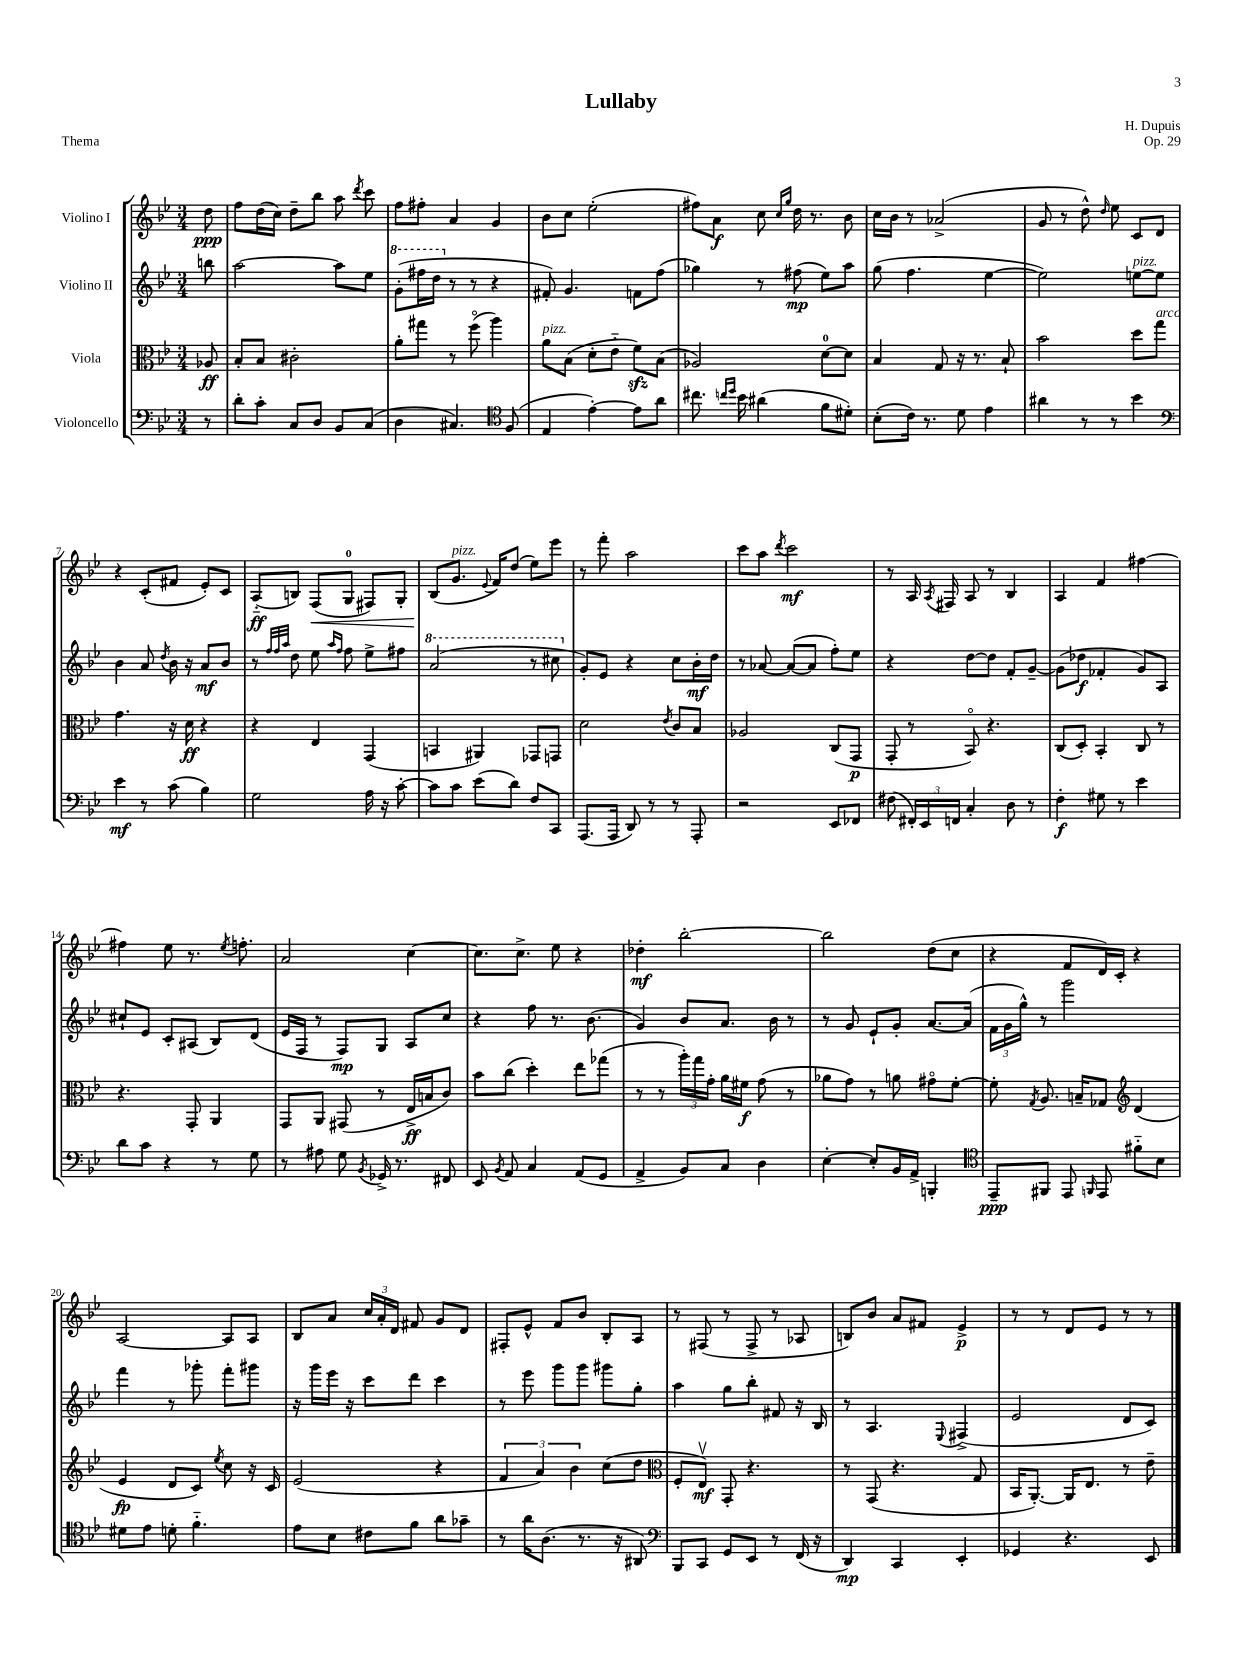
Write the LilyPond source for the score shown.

\header { title = "Lullaby" composer = "H. Dupuis" opus = "Op. 29" piece = "Thema" }
<<
\new StaffGroup <<
\new Staff = "s0" \with { instrumentName = "Violino I" } {
    \clef treble \key bes \major \numericTimeSignature \time 3/4 \partial 8
    \autoBeamOff d''8\ppp |
    f''8[ d''16( c''16]) d''8[-- bes''8] a''8 \acciaccatura { d'''8 } c'''8 |
    f''8[ fis''8]-. a'4 g'4 |
    bes'8[ c''8] ees''2-.( |
    fis''8[) a'8]\f c''8 \grace { c''16[ g''16] } d''16 r8. bes'8 |
    c''16[ bes'16] r8 aes'2->( |
    g'8 r8 d''8-^) \grace { d''16 } ees''8 c'8[ d'8] |
    r4 c'8[-.( fis'8] ees'8[-.) c'8] |
    a8[-_\ff( b8]) f8[\<( g8]-0 fis8[) g8]-. |
    bes8[\!( g'8.]^\markup { \italic "pizz." } \appoggiatura { ees'8 } f'16[) d''8]( ees''8[) ees'''8] |
    r8 f'''8-. a''2 |
    c'''8[ a''8] \acciaccatura { d'''8 } c'''2\mf |
    r8 a16 \acciaccatura { a8 } fis16 a8 r8 bes4 |
    a4 f'4 fis''4~ |
    fis''4 ees''8 r8. \acciaccatura { ees''8 } f''8.-. |
    a'2 c''4~ |
    c''8.[ c''8.]-> ees''8 r4 |
    des''4-.\mf bes''2~-. |
    bes''2 d''8[( c''8] |
    r4 f'8[ d'16) c'16]-. r4 |
    a2~ a8[ a8] |
    bes8[ a'8] \tuplet 3/2 { c''16[ a'16-. d'16] } fis'8 g'8[ d'8] |
    fis8[-. ees'8]-^ f'8[ bes'8] bes8[-. a8] |
    r8 fis8( r8 fis8-> r8 aes8 |
    b8[) bes'8] a'8[ fis'8] ees'4->\p |
    r8 r8 d'8[ ees'8] r8 r8 \bar "|." |
}
\new Staff = "s1" \with { instrumentName = "Violino II" } {
    \clef treble \key bes \major \numericTimeSignature \time 3/4 \partial 8
    \autoBeamOff b''8 |
    a''2~ a''8[ ees''8] |
    \ottava #1 g''8[-.( fis'''16 d'''16] \ottava #0 r8 r8 r4 |
    fis'8-.) g'4. f'8[ f''8]( |
    ges''4) r8 fis''8\mp( ees''8[) a''8] |
    g''8( f''4. ees''4~ |
    ees''2) e''8[~^\markup { \italic "pizz." } e''8] |
    bes'4 a'8 \acciaccatura { d''8 } bes'16 r16 a'8[\mf bes'8] |
    r8 \grace { f''32[ f''32 a''32] } d''8 ees''8 \grace { a''16[ f''16] } f''8 ees''8[-> fis''8] |
    \ottava #1 a''2( r8 cis'''8 \ottava #0 |
    g'8[-.) ees'8] r4 c''8[ bes'16-.\mf d''16] |
    r8 aes'8~ aes'8[~( aes'8] f''8[-.) ees''8] |
    r4 d''8[~ d''8] f'8[-. g'8]~-- |
    g'8[( des''8]\f fes'4-. g'8[) a8] |
    cis''8[-! ees'8] c'8[-. ais8]( bes8[) d'8]( |
    ees'16[ f16] r8 f8[\mp) g8] a8[ c''8] |
    r4 f''8 r8. bes'8.( |
    g'4) bes'8[ a'8.] bes'16 r8 |
    r8 g'8 ees'8[-! g'8]-. a'8.[~ a'16]( |
    \tuplet 3/2 { f'16[ g'16 g''16]-^) } r8 g'''2 |
    f'''4 r8 ges'''8-. f'''8[-. gis'''8] |
    r16 g'''16[ ees'''16] r16 c'''8[ d'''8] c'''4 |
    r8 ees'''8 g'''8[ g'''8] gis'''8[ g''8]-. |
    a''4 g''8[ bes''8]-. fis'8 r16 bes16 |
    r8 a4. \appoggiatura { ees8 } fis4->( |
    ees'2 d'8[ c'8]) \bar "|." |
}
\new Staff = "s2" \with { instrumentName = "Viola" } {
    \clef alto \key bes \major \numericTimeSignature \time 3/4 \partial 8
    \autoBeamOff aes8\ff |
    bes8[-. bes8] cis'2-. |
    a'8[-. gis''8] r8 f''8\flageolet( a''4) |
    a'8[^\markup { \italic "pizz." } bes8]( d'8[-. ees'8]-_ f'8[\sfz) bes8]( |
    aes2) d'8[-0~ d'8] |
    bes4 g8 r16 r8. bes8-! |
    bes'2 d''8[ g''8]^\markup { \italic "arco" } |
    g'4. r16 d'16\ff r4 |
    r4 ees4 g,4( |
    b,4 ais,4) ges,8[ g,8] |
    d'2 \acciaccatura { ees'8 } c'8[ bes8] |
    aes2 c8[( g,8]\p |
    g,8-. r8 bes,8\flageolet) r4. |
    c8[( d8]-.) bes,4-. c8 r8 |
    r4. g,8-. a,4 |
    g,8[ a,8] gis,8( r8 ees16[->\ff b16 c'8]) |
    bes'8[ c''8]( d''4-.) ees''8[ ges''8]( |
    r8 r8 \tuplet 3/2 { a''16[-.) g''16 g'16]-. } a'16[ fis'16]\f g'8( r8 |
    aes'8[ g'8]) r8 a'8 gis'8[\flageolet f'8]~-. |
    f'8-. \acciaccatura { g8 } a8. b16[-- ges8] \clef treble d'4( |
    ees'4\fp d'8[ c'8]) \acciaccatura { ees''8 } c''8 r16 c'16 |
    ees'2( r4 |
    \tuplet 3/2 { f'4 a'4) bes'4 } c''8[( d''8] |
    \clef alto f8[-. ees8]\upbow\mf) g,8-. r4. |
    r8 g,8( r4. g8 |
    bes,16[ a,8.]~-.) a,16[ ees8.] r8 ees'8-- \bar "|." |
}
\new Staff = "s3" \with { instrumentName = "Violoncello" } {
    \clef bass \key bes \major \numericTimeSignature \time 3/4 \partial 8
    \autoBeamOff r8 |
    d'8[-. c'8]-. c8[ d8] bes,8[ c8]( |
    d4 cis4.) \clef tenor f8( |
    ees4 ees'4~-.) ees'8[ a'8] |
    cis''8. \grace { c''16[ d''16] } bes'16 ais'4( f'8[ dis'8]-.) |
    bes8[-.( c'16]) r8. d'8 ees'4 |
    ais'4 r8 r8 bes'4 |
    \clef bass ees'4\mf r8 c'8( bes4) |
    g2 a16 r16 c'8~-. |
    c'8[ c'8] ees'8[( d'8]) f8[ c,8] |
    a,,8.[( a,,16] d,8) r8 r8 a,,8-. |
    r2 ees,8[ fes,8] |
    fis8( \tuplet 3/2 { fis,16[-.) ees,16 f,16] } c4-. d8 r8 |
    f4-.\f gis8 r8 ees'4 |
    d'8[ c'8] r4 r8 g8 |
    r8 ais8 g8 \acciaccatura { bes,8 } ges,16-> r8. fis,8 |
    ees,8 \acciaccatura { bes,8 } a,8 c4 a,8[( g,8] |
    a,4-> bes,8[) c8] d4 |
    ees4~-. ees8[-. bes,16 a,16]-> b,,4-. |
    \clef tenor ees,8[--\ppp fis,8] ees,8 \grace { f,16 } ees,8 fis'8[-_ bes8] |
    dis'8[ ees'8] d'8-. f'4.-_ |
    ees'8[ bes8] cis'8[ f'8] a'8[ ges'8]-- |
    r8 a'16[ a8.]( r8. r16 ais,8) |
    \clef bass bes,,8[ c,8] g,8[ ees,8] r8 f,16( r16 |
    d,4\mp) c,4 ees,4-. |
    ges,4 r4. ees,8 \bar "|." |
}
>>
>>
